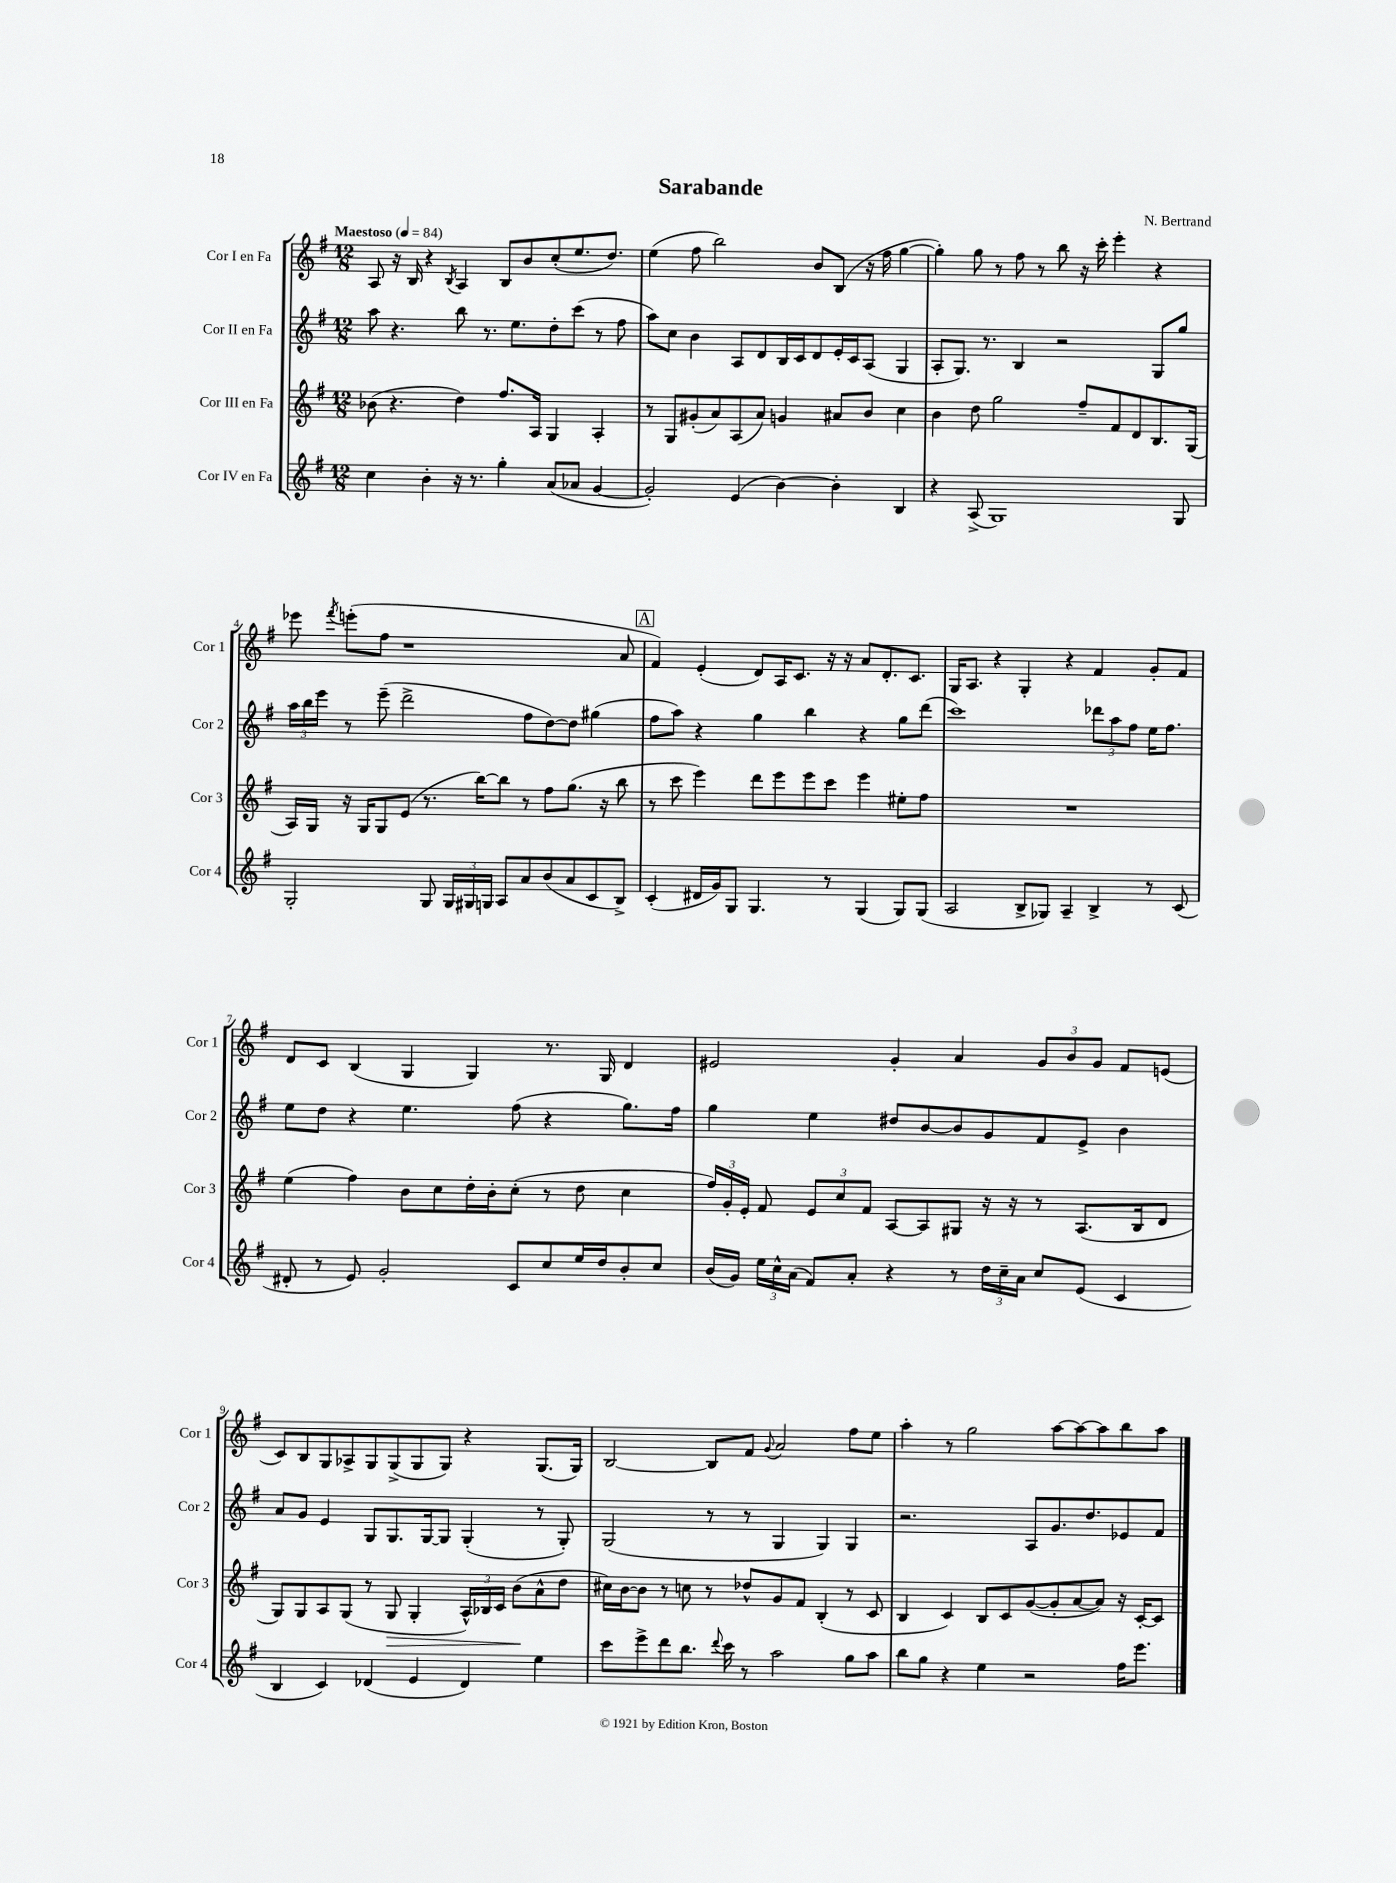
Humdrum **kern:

**kern	**kern	**kern	**kern
*staff4	*staff3	*staff2	*staff1
*clefG2	*clefG2	*clefG2	*clefG2
*k[f#]	*k[f#]	*k[f#]	*k[f#]
*M12/8	*M12/8	*M12/8	*M12/8
*MM84	*MM84	*MM84	*MM84
4cc	(8b-	8aa	8A
.	4.r	4.r	16r
.	.	.	16B
4b'	.	.	4r
.	.	.	8qB
16r	4dd)	8bb	4A
8.r	.	.	.
.	.	8.r	.
4gg'	8.ff#	.	8B
.	.	8.ee	.
.	.	.	8b
.	16A	.	.
(8a	4G	8dd'	(8cc'
8a-	.	(8ccc	8.ee
[4g	4A'	8r	.
.	.	.	8.dd)
.	.	8ff#	.
=	=	=	=
2g'])	8r	8aa)	(4ee
.	8G	8cc	.
.	(8g#'	4b	8ff#
.	8a)	.	2bb)
(4e	(8A	8A	.
.	8a)	8d	.
[4b)	4g	16B	.
.	.	16c	.
.	.	8d	8b
4b']	8a#	16e'	(8B
.	.	16c	.
.	8b	(8A	16r
.	.	.	16ff#
4B	4cc	4G	[4gg
=	=	=	=
4r	4b	8A'	4gg'])
.	.	8.G)	.
(8A^	8dd	.	8gg
.	.	8.r	.
1G)	2gg	.	8r
.	.	4B	8ff#
.	.	.	8r
.	.	2r	8bb
.	8ff#~	.	16r
.	.	.	16ccc'
.	8f#	.	4eee'
.	8d	.	.
.	8.B	8G	4r
8G	.	8gg	.
.	(16G	.	.
=	=	=	=
2G'	16A)	24aa	8eee-
.	.	24bb	.
.	16G	.	.
.	.	24eee	.
.	.	.	8qfff#
.	16r	8r	(8eee'
.	16G	.	.
.	8G	(8eee~	8ff#
.	(8e	2ddd^	1r
8G	8.r	.	.
24G	.	.	.
24G#	.	.	.
.	[16bb)	.	.
24G	.	.	.
8A	8bb]	.	.
8a	8r	8ff#	.
(8b	8ff#	[8dd)	.
8a	(8.gg	8dd]	.
8c	.	(4gg#	.
.	16r	.	.
8B^)	8bb	.	8a
=	=	=	=
(4c'	8r	8ff#	4f#)
.	8ccc	8aa)	.
16d#	4eee)	4r	(4e'
16g)	.	.	.
8G	.	.	.
4.G	8ddd	4gg	8d)
.	8eee	.	16A
.	.	.	8.c
.	8eee	4bb	.
8r	8ccc	.	16r
.	.	.	16r
(4G	4eee	4r	8a
.	.	.	8.d'
8G)	8ee#'	8gg	.
.	.	.	8.c
(8G	8ff#	(8ddd	.
=	=	=	=
2A	1.r	1ccc)	16G
.	.	.	8.A
.	.	.	4r
8B^	.	.	4G'
8G-)	.	.	.
4A~	.	.	4r
4B^	.	12ddd-	4f#
.	.	12aa	.
.	.	12ff#	.
8r	.	16ee	8g'
.	.	8.ff#	.
(8c	.	.	8f#
=	=	=	=
8d#'	(4ee	8ee	8d
8r	.	8dd	8c
8e)	4ff#)	4r	(4B
2g'	.	.	.
.	8b	4.ee	4G
.	8cc	.	.
.	16dd'	.	4G)
.	16b'	.	.
8c	(8cc'	(8ff#	.
8cc	8r	4r	8.r
16ee	8dd	.	.
16dd	.	.	16G
8b'	4cc	8.gg)	4d
8cc	.	.	.
.	.	16ff#	.
=	=	=	=
(16b	24ff#)	4gg	2e#
.	24g'	.	.
16g)	.	.	.
.	24e'	.	.
24ee	8f#	.	.
24cc^^	.	.	.
(24a	.	.	.
8f#)	12e	4ee	.
.	12cc	.	.
8a'	.	.	.
.	12f#	.	.
4r	[8A	8dd#	4g'
.	8A]	[8b	.
8r	8G#	8b]	4a
24dd	16r	8g	.
24cc~	.	.	.
.	16r	.	.
24a	.	.	.
8cc	8r	8f#	12g
.	.	.	12b
(8e	(8.A	8e^	.
.	.	.	12g
4c	.	4b	8f#
.	16B	.	.
.	8d	.	(8e
=	=	=	=
4B	8G)	8a	8c)
.	8G	8g	8B
4c)	8A	4e	8G
.	(8G	.	8A-^
(4d-	8r	8G	8G
.	8G	8.G	(8G^
4e	4G'	.	8G
.	.	[16G	.
.	.	8G]	8G)
4d-)	24A^^)	(4G'	4r
.	24B-	.	.
.	24c	.	.
.	(8b	.	.
4ee	8a^^	8r	(8.G
.	8dd	8G')	.
.	.	.	16G)
=	=	=	=
8ccc	16cc#)	(2G	[2B
.	[16b	.	.
8eee^	8b]	.	.
8ddd	8r	.	.
8.bb	8cc	.	.
.	8r	8r	8B]
8qqddd	.	.	.
16ccc	.	.	.
8r	8dd-^^	8r	8f#
.	.	.	8qqg
2aa	8g	4G	2a
.	8f#	.	.
.	(4B'	4G)	.
8gg	8r	4G	8ff#
8aa	8c	.	8ee
=	=	=	=
8bb	4B	2.r	4aa'
8gg	.	.	.
4r	4c)	.	8r
.	.	.	2gg
4ee	8B	.	.
.	8c	.	.
2r	([8g	8A	.
.	8g']	8.g	[8aa
.	[8a	.	8aa_
.	.	8.dd	.
.	8a])	.	8aa]
16ff#	16r	8e-	8bb
8.eee	[16c'	.	.
.	8c]	8f#	8aa
==	==	==	==
*-	*-	*-	*-
